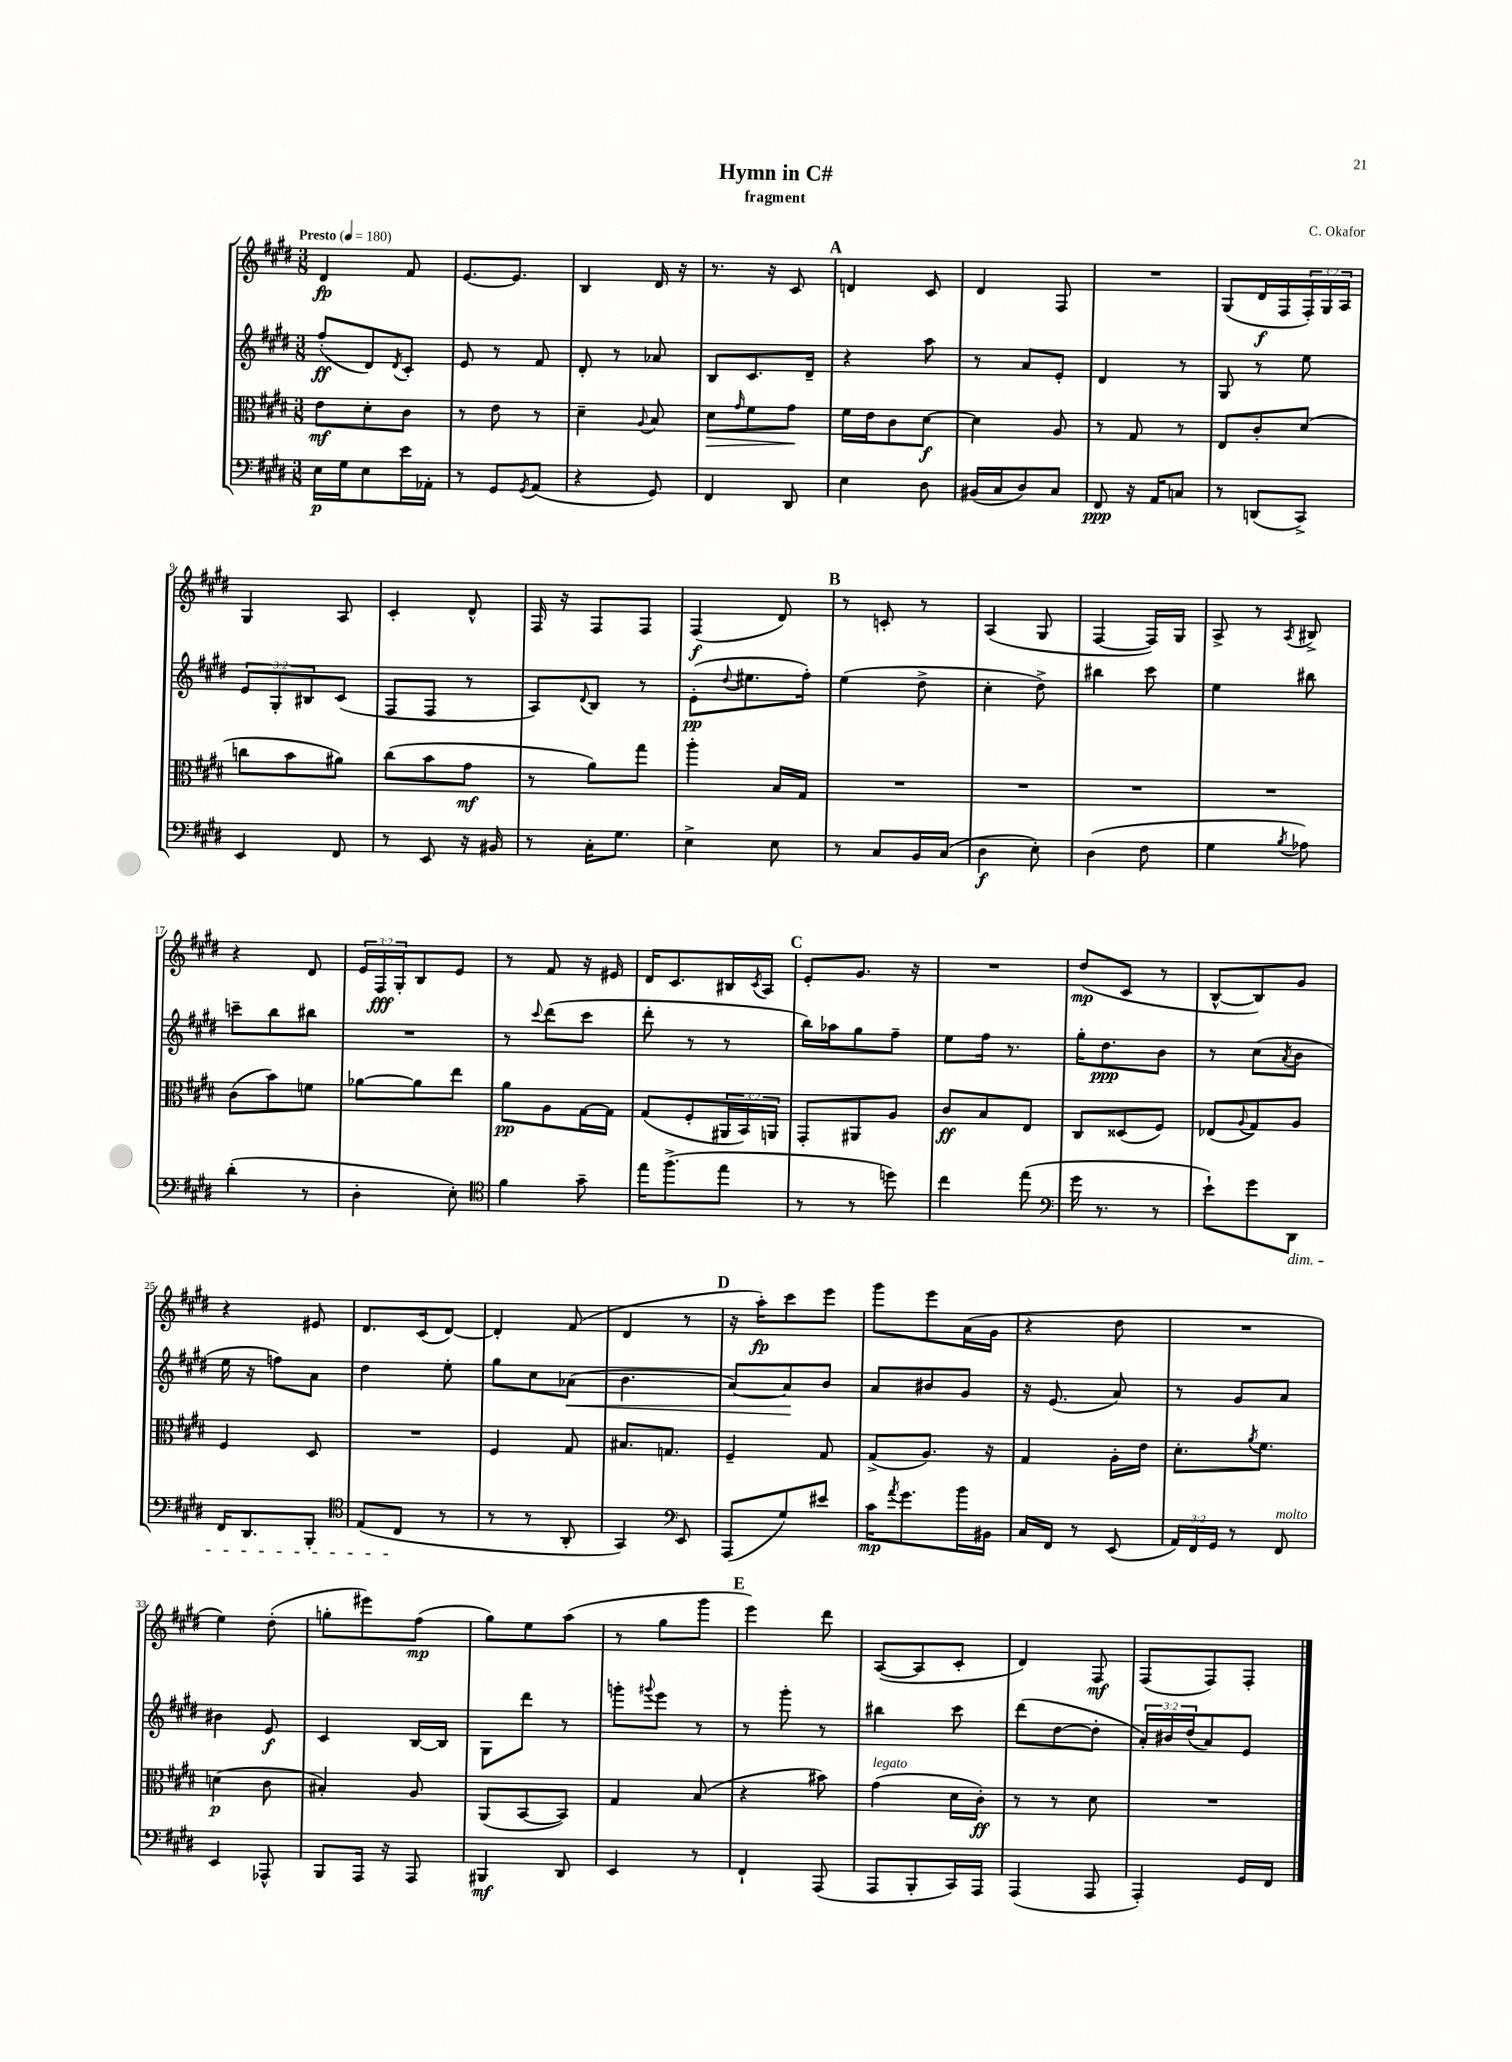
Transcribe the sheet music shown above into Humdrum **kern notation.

**kern	**dynam	**kern	**dynam	**kern	**dynam	**kern	**dynam
*part4	*part4	*part3	*part3	*part2	*part2	*part1	*part1
*staff4	*staff4	*staff3	*staff3	*staff2	*staff2	*staff1	*staff1
*clefF4	*	*clefC3	*	*clefG2	*	*clefG2	*
*k[f#c#g#d#]	*	*k[f#c#g#d#]	*	*k[f#c#g#d#]	*	*k[f#c#g#d#]	*
*M3/8	*	*M3/8	*	*M3/8	*	*M3/8	*
*MM180	*	*MM180	*	*MM180	*	*MM180	*
=1	=1	=1	=1	=1	=1	=1	=1
!	!	!	!	!	!	!LO:TX:a:B:t=Presto	!
16E\LL	p	8e\L	mf	(8ff#'/L	ff	4d#/	fp
16G#\J	.	.	.	.	.	.	.
8E\	.	8d#'\	.	8d#/)	.	.	.
.	.	.	.	8qd#/	.	.	.
16e\L	.	8c#\J	.	8c#'/J	.	8f#/	.
16AA-X'\JJ	.	.	.	.	.	.	.
=2	=2	=2	=2	=2	=2	=2	=2
8r	.	8r	.	8e/	.	[8.e/L	.
8GG#/L	.	8e\	.	8r	.	.	.
.	.	.	.	.	.	8.e/J]	.
8qGG#/	.	.	.	.	.	.	.
(8AA/J	.	8r	.	8f#/	.	.	.
=3	=3	=3	=3	=3	=3	=3	=3
4r	.	4d#~\	.	8d#'/	.	4B/	.
.	.	.	.	8r	.	.	.
.	.	8qqA/	.	.	.	.	.
8GG#/)	.	8B/	.	8a-X/	.	16d#/	.
.	.	.	.	.	.	16r	.
=4	=4	=4	=4	=4	=4	=4	=4
!	!	!	!LO:HP:b	!	!	!	!
4FF#/	.	8d#\L	>	8B/L	.	8.r	.
.	.	16qqg#/	.	.	.	.	.
.	.	8f#\	.	8.c#/	.	.	.
.	.	.	.	.	.	16r	.
8DD#/	.	8g#\J	.	.	.	8c#/	.
.	.	.	.	16d#~/Jk	.	.	.
.	.	.	]	.	.	.	.
!!LO:REH:place=s1:t=A
=5	=5	=5	=5	=5	=5	=5	=5
4E\	.	16f#\LL	.	4r	.	4dn/	.
.	.	16e\J	.	.	.	.	.
.	.	8c#\	.	.	.	.	.
8D#\	.	[8d#\J	f	8aa\	.	8c#/	.
=6	=6	=6	=6	=6	=6	=6	=6
(16BB#X/LL	.	4d#\]	.	8r	.	4d#/	.
16C#/J	.	.	.	.	.	.	.
8D#/)	.	.	.	8a/L	.	.	.
8C#/J	.	8A/	.	8e'/J	.	8F#/	.
=7	=7	=7	=7	=7	=7	=7	=7
8FF#/	ppp	8r	.	4d#/	.	4.r	.
16r	.	8G#/	.	.	.	.	.
16AA/KL	.	.	.	.	.	.	.
8Cn/J	.	8r	.	8r	.	.	.
=8	=8	=8	=8	=8	=8	=8	=8
8r	.	8E/L	.	8G#/	.	(8G#/L	.
(8DDn/L	.	8c#'/	.	8r	.	16d#/L	f
.	.	.	.	.	.	16F#/	.
8CC#^/J)	.	(8d#/J	.	8ee\	.	24F#'/)	.
.	.	.	.	.	.	24G#/	.
.	.	.	.	.	.	24A/JJ	.
!!LO:LB:g=z
=9	=9	=9	=9	=9	=9	=9	=9
4EE/	.	8ccn\L	.	12e/L	.	4G#/	.
.	.	.	.	12G#'/	.	.	.
.	.	8b\	.	.	.	.	.
.	.	.	.	12B#X/	.	.	.
8FF#/	.	8a#X\J)	.	(8c#/J	.	8A/	.
=10	=10	=10	=10	=10	=10	=10	=10
8r	.	(8cc#\L	.	8F#/L	.	4c#'/	.
8EE/	.	8b\	.	8F#/J	.	.	.
16r	.	8g#\J	mf	8r	.	8d#^^/	.
16BB#X/	.	.	.	.	.	.	.
=11	=11	=11	=11	=11	=11	=11	=11
8r	.	8r	.	8A/L)	.	16F#/	.
.	.	.	.	.	.	16r	.
.	.	.	.	8qqd#/	.	.	.
16C#'\KL	.	8a\L)	.	8B/J	.	8F#/L	.
8.G#\J	.	.	.	.	.	.	.
.	.	8gg#\J	.	8r	.	8F#/J	.
=12	=12	=12	=12	=12	=12	=12	=12
4E^\	.	4aa'\	.	(8e'\L	pp	(4F#/	f
.	.	.	.	8qqdd#/	.	.	.
.	.	.	.	8.ee#X\	.	.	.
8E\	.	16B/LL	.	.	.	8d#/)	.
.	.	16G#/JJ	.	16ff#'\Jk)	.	.	.
!!LO:REH:place=s1:t=B
=13	=13	=13	=13	=13	=13	=13	=13
8r	.	4.r	.	(4ee\	.	8r	.
8C#/L	.	.	.	.	.	8cn'/	.
16BB/L	.	.	.	8dd#^\	.	8r	.
(16C#/JJ	.	.	.	.	.	.	.
=14	=14	=14	=14	=14	=14	=14	=14
4D#\	f	4.r	.	4cc#'\	.	(4A/	.
8E'\)	.	.	.	8dd#^\)	.	8G#/	.
=15	=15	=15	=15	=15	=15	=15	=15
(4D#\	.	4.r	.	4bb#X\	.	[4F#/	.
8F#\	.	.	.	8ccc#\	.	16F#/LL])	.
.	.	.	.	.	.	16G#/JJ	.
=16	=16	=16	=16	=16	=16	=16	=16
4G#\	.	4.r	.	4ee\	.	8A^/	.
.	.	.	.	.	.	8r	.
8qB/	.	.	.	.	.	8qA/	.
8A-X\)	.	.	.	8bb#X\	.	8B#X^/	.
!!LO:LB:g=z
=17	=17	=17	=17	=17	=17	=17	=17
(4d#'\	.	(8c#\L	.	8cccn~\L	.	4r	.
.	.	8b\)	.	8bb\	.	.	.
8r	.	8fn\J	.	8bb#X\J	.	8d#/	.
=18	=18	=18	=18	=18	=18	=18	=18
4D#'\	.	[8a-X\L	.	4.r	.	24e/LL	.
.	.	.	.	.	.	24F#/	fff
.	.	.	.	.	.	24G#'/J	.
.	.	8a-\]	.	.	.	8B/	.
8E'\)	.	8ee\J	.	.	.	8e/J	.
=19	=19	=19	=19	=19	=19	=19	=19
*clefC4	*	*	*	*	*	*	*
4f#\	.	8a\L	pp	8r	.	8r	.
.	.	.	.	8qqccc#/	.	.	.
.	.	8A\	.	(8ddd#\L	.	8f#/	.
8g#~\	.	[16G#\L	.	8ccc#\J	.	16r	.
.	.	16G#\JJ]	.	.	.	16e#X/	.
=20	=20	=20	=20	=20	=20	=20	=20
16ee\KL	.	(8G#/L	.	8ddd#'\	.	16d#/KL	.
(8.ff#^\	.	.	.	.	.	8.c#/	.
.	.	8F#'/	.	8r	.	.	.
8ee\J	.	24AA#X/L	.	8r	.	16B#X/L	.
.	.	24BB/)	.	.	.	.	.
.	.	.	.	.	.	8qc#/	.
.	.	.	.	.	.	16A/JJ	.
.	.	24AAn/JJ	.	.	.	.	.
!!LO:REH:place=s1:t=C
=21	=21	=21	=21	=21	=21	=21	=21
8r	.	8GG#'/L	.	16bb\LL)	.	8e'/L	.
.	.	.	.	16aa-X\J	.	.	.
8r	.	8AA#X/	.	8gg#\	.	8.g#/J	.
8ddn\)	.	8A/J	.	8ff#~\J	.	.	.
.	.	.	.	.	.	16r	.
=22	=22	=22	=22	=22	=22	=22	=22
4cc#\	.	8c#/L	ff	8ee\L	.	4.r	.
.	.	8B/	.	16ff#\Jk	.	.	.
.	.	.	.	8.r	.	.	.
(8ee\	.	8E/J	.	.	.	.	.
=23	=23	=23	=23	=23	=23	=23	=23
*clefF4	*	*	*	*	*	*	*
16g#\	.	8C#/L	.	16gg#'\KL	.	(8dd#/L	mp
8.r	.	.	.	8.dd#\	ppp	.	.
.	.	(8D##X/	.	.	.	8c#/J	.
8r	.	8F#/J)	.	8b\J	.	8r	.
=24	=24	=24	=24	=24	=24	=24	=24
8e`\L)	.	(8E-X/L	.	8r	.	[8B^^/L	.
.	.	8qqA/	.	.	.	.	.
8g#\	.	8G#/)	.	(8cc#\L	.	8B/])	.
.	.	.	.	8qa/	.	.	.
!LO:TX:b:i:t=dim.	!	!	!	!	!	!	!
8DD#\J	.	8A/J	.	8b\J	.	8g#/J	.
!!LO:LB:g=z
=25	=25	=25	=25	=25	=25	=25	=25
16FF#/KL	.	4F#/	.	16ee\	.	4r	.
8.DD#/	.	.	.	16r	.	.	.
.	.	.	.	8ffn\L)	.	.	.
8BBB'/J	.	8D#/	.	8a\J	.	8e#X/	.
=26	=26	=26	=26	=26	=26	=26	=26
*clefC4	*	*	*	*	*	*	*
(8E/L	.	4.r	.	4dd#\	.	8.d#/L	.
8C#/J	.	.	.	.	.	.	.
.	.	.	.	.	.	(16c#/k	.
8r	.	.	.	8ee'\	.	[8d#/J)	.
=27	=27	=27	=27	=27	=27	=27	=27
8r	.	4F#/	.	8gg#\L	.	4d#'/]	.
8r	.	.	.	8cc#\	.	.	.
!	!	!	!	!	!LO:HP:b	!	!
8AA'/	.	8G#/	.	(8a-X\J	<	(8f#/	.
=28	=28	=28	=28	=28	=28	=28	=28
4GG#/)	.	8.B#X/L	.	4.b\	.	4d#/	.
.	.	8.Gn/J	.	.	.	.	.
*clefF4	*	*	*	*	*	*	*
8EE/	.	.	.	.	.	8r	.
!!LO:REH:place=s1:t=D
=29	=29	=29	=29	=29	=29	=29	=29
(8AAA/L	.	4F#~/	.	[8a/L)	.	16r	.
.	.	.	.	.	.	16aa'\KL)	fp
8G#/)	.	.	.	8a/]	.	8ccc#\	.
8e#X/J	.	8G#/	.	8b/J	[	8eee\J	.
=30	=30	=30	=30	=30	=30	=30	=30
16c#\KL	mp	(8G#^/L	.	8a/L	.	8ggg#\L	.
8qa/	.	.	.	.	.	.	.
8.g#\	.	.	.	.	.	.	.
.	.	8.A/J)	.	8b#X/	.	8eee\	.
16b\L	.	.	.	8g#/J	.	(16a\L	.
16BB#X\JJ	.	16r	.	.	.	16g#\JJ	.
=31	=31	=31	=31	=31	=31	=31	=31
16C#/LL	.	4G#/	.	16r	.	4r	.
16FF#/JJ	.	.	.	(8.e/	.	.	.
8r	.	.	.	.	.	.	.
(8EE/	.	16A'\LL	.	8a/)	.	8dd#\	.
.	.	16e\JJ	.	.	.	.	.
=32	=32	=32	=32	=32	=32	=32	=32
24AA/LL)	.	8.d#'\L	.	8r	.	4.r	.
24FF#/	.	.	.	.	.	.	.
24GG#/JJ	.	.	.	.	.	.	.
8r	.	.	.	8g#/L	.	.	.
.	.	8qa/	.	.	.	.	.
.	.	8.f#\J	.	.	.	.	.
!LO:TX:a:i:t=molto	!	!	!	!	!	!	!
8FF#/	.	.	.	8a/J	.	.	.
!!LO:LB:g=z
=33	=33	=33	=33	=33	=33	=33	=33
4EE/	.	(4dn\	p	4b#X\	.	4ee\)	.
8AAA-X^^/	.	8c#\	.	8e/	f	(8dd#'\	.
=34	=34	=34	=34	=34	=34	=34	=34
8BBB/L	.	4B#X'/)	.	4c#/	.	8ggn'\L	.
16AAA/Jk	.	.	.	.	.	8eee#X\)	.
16r	.	.	.	.	.	.	.
8AAA/	.	8A/	.	[16B/LL	.	(8ff#\J	mp
.	.	.	.	16B/JJ]	.	.	.
=35	=35	=35	=35	=35	=35	=35	=35
4BBB#X/	mf	(8AA/L	.	8G#\L	.	8gg#\L)	.
.	.	[8BB/	.	8ddd#\J	.	8ee\	.
8DD#/	.	8BB/J])	.	8r	.	(8aa\J	.
=36	=36	=36	=36	=36	=36	=36	=36
4EE/	.	4G#/	.	8gggn'\L	.	8r	.
.	.	.	.	8qqggg#X/	.	.	.
.	.	.	.	8eee\J	.	8gg#\L	.
8r	.	(8B/	.	8r	.	8ggg#\J	.
!!LO:REH:place=s1:t=E
=37	=37	=37	=37	=37	=37	=37	=37
4FF#`/	.	4r	.	8r	.	4eee\)	.
.	.	.	.	8ggg#'\	.	.	.
(8AAA/	.	8b#X\)	.	8r	.	8ddd#\	.
=38	=38	=38	=38	=38	=38	=38	=38
!	!	!LO:TX:a:i:t=legato	!	!	!	!	!
8AAA/L	.	(4g#\	.	4bb#X\	.	([8A/L	.
8BBB'/	.	.	.	.	.	8A/]	.
16CC#/L)	.	16d#\LL	.	8ccc#\	.	8c#'/J	.
16AAA/JJ	.	16c#'\JJ)	ff	.	.	.	.
=39	=39	=39	=39	=39	=39	=39	=39
(4AAA/	.	8r	.	(8ddd#\L	.	4d#/)	.
.	.	8r	.	[8dd#\	.	.	.
8AAA/	.	8d#\	.	8dd#'\J]	.	8F#/	mf
=40	=40	=40	=40	=40	=40	=40	=40
4AAA'/)	.	4.r	.	24a'/LL)	.	(8F#/L	.
.	.	.	.	24b#X/	.	.	.
.	.	.	.	(24dd#/J	.	.	.
.	.	.	.	8a/)	.	8F#/)	.
16GG#/LL	.	.	.	8e/J	.	8F#'/J	.
16FF#/JJ	.	.	.	.	.	.	.
==	==	==	==	==	==	==	==
*-	*-	*-	*-	*-	*-	*-	*-
